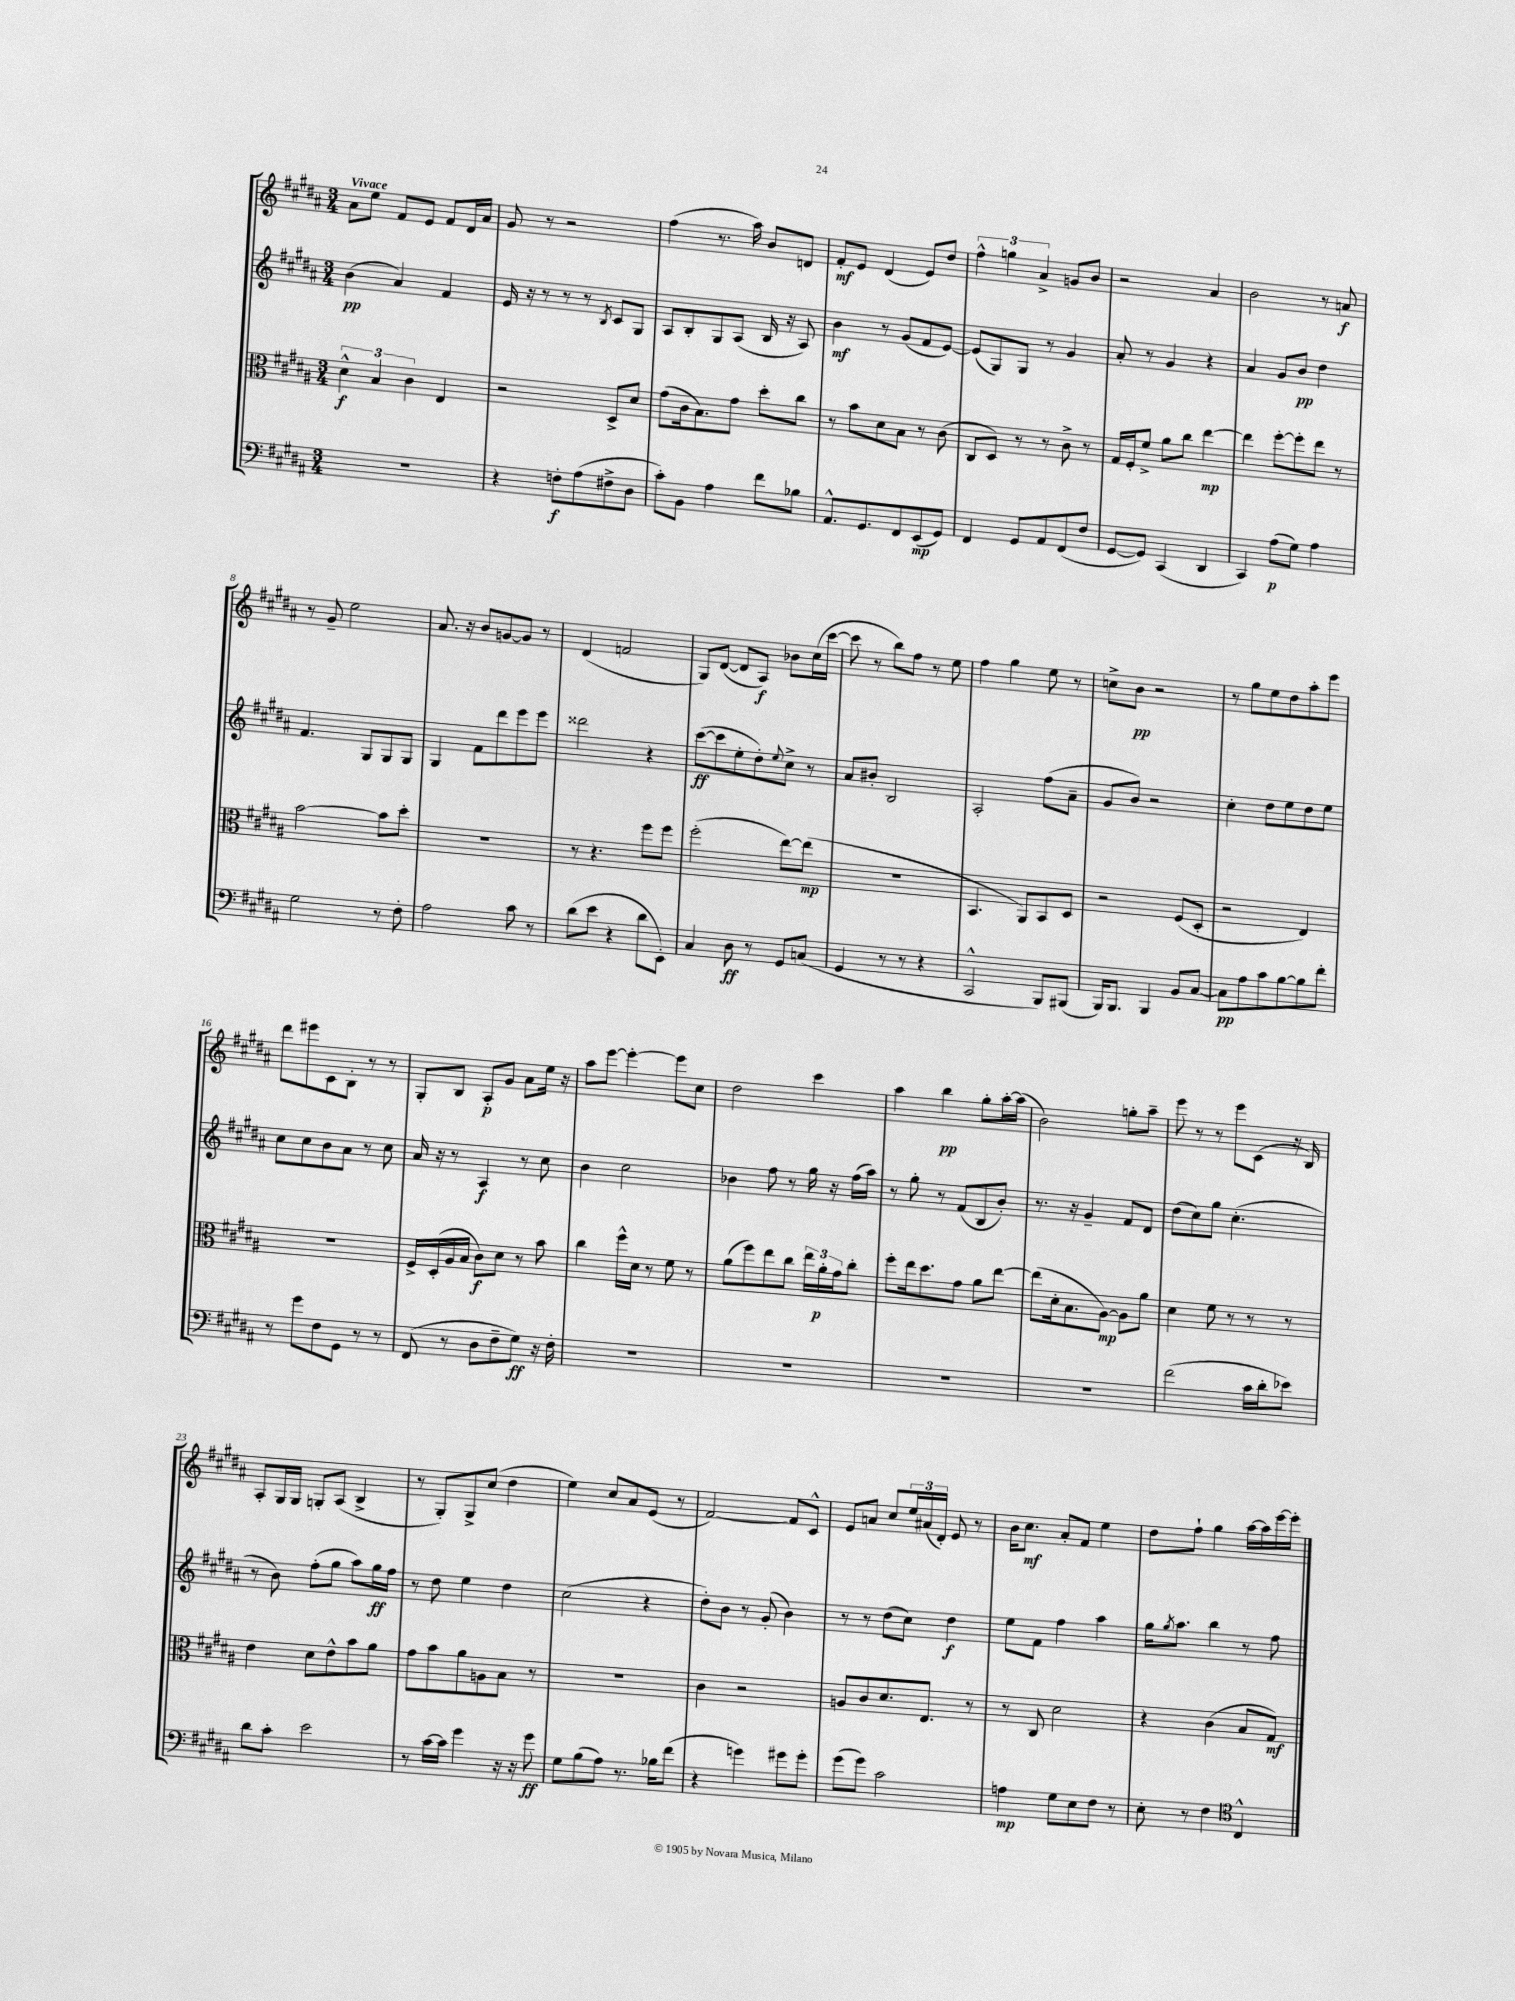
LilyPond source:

<<
\new StaffGroup <<
\new Staff = "s0" {
    \clef treble \key b \major \numericTimeSignature \time 3/4 \tempo "Vivace"
    ais'8 e''8 fis'8 e'8 fis'8 dis'16 ais'16 |
    gis'8 r8 r2 |
    fis''4( r8. ais''16) b'8 d'8 |
    fis'8-.\mf e'8 dis'4( e'8) dis''8 |
    \tuplet 3/2 { fis''4-^ g''4 ais'4-> } g'8 b'8 |
    r2 ais'4 |
    b'2 r8 a'8\f |
    r8 gis'8-- e''2 |
    ais'8. r16 b'8 g'8~ g'8 r8 |
    dis'4( f'2 |
    gis8) dis'8~( dis'8 ais8\f) bes'8 cis''16( cis'''16~ |
    cis'''8 r8 b''8) fis''8 r8 e''8 |
    fis''4 gis''4 e''8 r8 |
    c''8-> b'8\pp r2 |
    r8 gis''8 e''8 dis''8 ais''8-. e'''8 |
    dis'''8 eis'''8 cis'8 b8-. r8 r8 |
    gis8-. b8 ais8-.\p gis'8 ais'8 e''16 r16 |
    ais''8 e'''8~ e'''4~-. e'''8 cis''8 |
    dis''2 cis'''4 |
    ais''4 b''4\pp gis''8-. ais''16~-. ais''16( |
    b'2) g''8-. ais''8-- |
    e'''8 r8 r8 e'''8 cis'8( r16 b16) |
    ais8-. gis16 gis16 g8-. ais8( b4-> |
    r8 gis8-.) gis8-> cis''8( dis''4 |
    e''4) cis''8 ais'8 e'8( r8 |
    fis'2~) fis'8 cis'8-^ |
    e'8 a'8 cis''8 \tuplet 3/2 { e''16 ais'16( dis'16-.) } e'8 r8 |
    b'16 cis''8.\mf ais'8-. fis'8 e''4 |
    dis''8 fis''8-! gis''4 ais''16~ ais''16 e'''16~ e'''16-. \bar "|." |
}
\new Staff = "s1" {
    \clef treble \key b \major \numericTimeSignature \time 3/4
    b'4\pp( ais'4) fis'4 |
    e'16 r16 r8 r8 r8 \acciaccatura { b8 } cis'8 gis8 |
    ais8 b8-. gis8 ais8( b16 r16 ais8) |
    b'4\mf r8 gis'8( fis'8 e'8~) |
    e'8( gis8) gis8 r8 gis'4 |
    ais'8-. r8 gis'4 r4 |
    ais'4 gis'8 b'8\pp dis''4 |
    fis'4. gis8 gis8 gis8 |
    gis4 fis'8 dis'''8 e'''8 e'''8 |
    disis'''2 r4 |
    cis'''8~\ff( cis'''8 e''8-. dis''8-.) \appoggiatura { e''8 } cis''8-> r8 |
    ais'8 bis'8-. b2 |
    ais2-. fis''8( ais'8-- |
    gis'8 b'8) r2 |
    cis''4-. dis''8 e''8 dis''8 e''8 |
    cis''8 cis''8 b'8 ais'8 r8 cis''8 |
    ais'16 r16 r8 ais4\f r8 cis''8 |
    b'4 cis''2 |
    bes'4 fis''8 r8 gis''16 r16 fis''16( ais''16) |
    r8 gis''8-. r8 fis'8( b8 b'8-.) |
    r8. r16 gis'4-- fis'8 dis'8 |
    dis''8( cis''8) gis''8 cis''4.-.( |
    r8 b'8) fis''8-.( gis''8 ais''8) gis''16\ff fis''16 |
    r8 dis''8 e''4 dis''4 |
    cis''2( r4 |
    dis''8-.) b'8 r8 gis'8-.( b'4) |
    r8 r8 dis''8( cis''8) dis''4\f |
    e''8 fis'8 fis''4 ais''4 |
    gis''16 \acciaccatura { gis''8 } ais''8. b''4 r8 fis''8 \bar "|." |
}
\new Staff = "s2" {
    \clef alto \key b \major \numericTimeSignature \time 3/4
    \tuplet 3/2 { dis'4-^\f b4 cis'4 } e4 |
    r2 dis8-> dis'8 |
    gis'8( cis'16 b8.) gis'8 dis''8-. cis''8 |
    r8 b'8 dis'8 b8 r8 cis'8( |
    cis8 dis8) r8 r8 cis'8-> r8 |
    gis16 fis16-. fis'8-> ais'8 cis''8 e''4~\mp |
    e''4 fis''8~-. fis''8-. e''8 r8 |
    b'2~ b'8 dis''8-. |
    R2. |
    r8 r4. fis''8 fis''8 |
    fis''2-.( e''8~) e''8\mp( |
    R2. |
    b,4. ais,8) b,8 dis8 |
    r2 fis8( dis8-. |
    r2 e4) |
    R2. |
    fis16-> dis16-.( ais16 b16 cis'8\f) dis'8 r8 b'8 |
    cis''4 fis''16-^ dis'16 r8 fis'8 r8 |
    ais'8( fis''8) e''8 cis''8 \tuplet 3/2 { e''16 ais'16-.\p gis'16 } cis''8-. |
    fis''8-. e''16 dis''8. gis'8 ais'8 e''8~ |
    e''8( dis'16-. b8. ais8~\mp) ais8 ais'8 |
    dis'4 fis'8 r8 r8 r8 |
    e'4 dis'8 e'8-^ b'8 ais'8 |
    gis'8 b'8 ais'8 a8 b8 r8 |
    R2. |
    cis'4 r2 |
    a8 cis'8 dis'8. e8. r8 |
    r8 cis8 dis'2 |
    r4 cis'4( b8 gis8\mf) \bar "|." |
}
\new Staff = "s3" {
    \clef bass \key b \major \numericTimeSignature \time 3/4
    R2. |
    r4 f8-.\f ais8( fis8-> dis8 |
    cis'8-.) b,8 ais4 fis'8 bes8 |
    ais,8.-^ gis,8. fis,8 e,8\mp( gis,8) |
    fis,4 gis,8 ais,8 fis,8( fis8 |
    gis,8~ gis,8) cis,4( dis,4 |
    cis,4) ais8\p( gis8) ais4 |
    gis2 r8 fis8-. |
    ais2 cis'8 r8 |
    dis'8( e'8 r4 dis'8 e,8-.) |
    cis4 dis8\ff r8 gis,8 c8( |
    gis,4 r8 r8 r4 |
    cis,2-^ b,,8) bis,,8( |
    b,,16) b,,8. b,,4 b,8 cis8~ |
    cis8\pp ais8 cis'8 b8~ b8 fis'8-. |
    r8 gis'8 fis8 gis,8 r8 r8 |
    fis,8( r8 dis8 fis8-- gis8\ff) r16 fis16-. |
    R2. |
    R2. |
    R2. |
    R2. |
    fis'2( cis'16 dis'16-. ees'8) |
    dis'8 cis'8-. e'2 |
    r8 cis'16~ cis'16 gis'4 r16 r16 gis'8\ff |
    gis8 b8( ais8) r8. bes16 fis'8( |
    r4 g'4) gis'8 gis'8-. |
    gis'8( gis'8) cis'2 |
    a4\mp gis8 e8 fis8 r8 |
    e8-. r8 fis4 \clef tenor cis4-^ \bar "|." |
}
>>
>>
